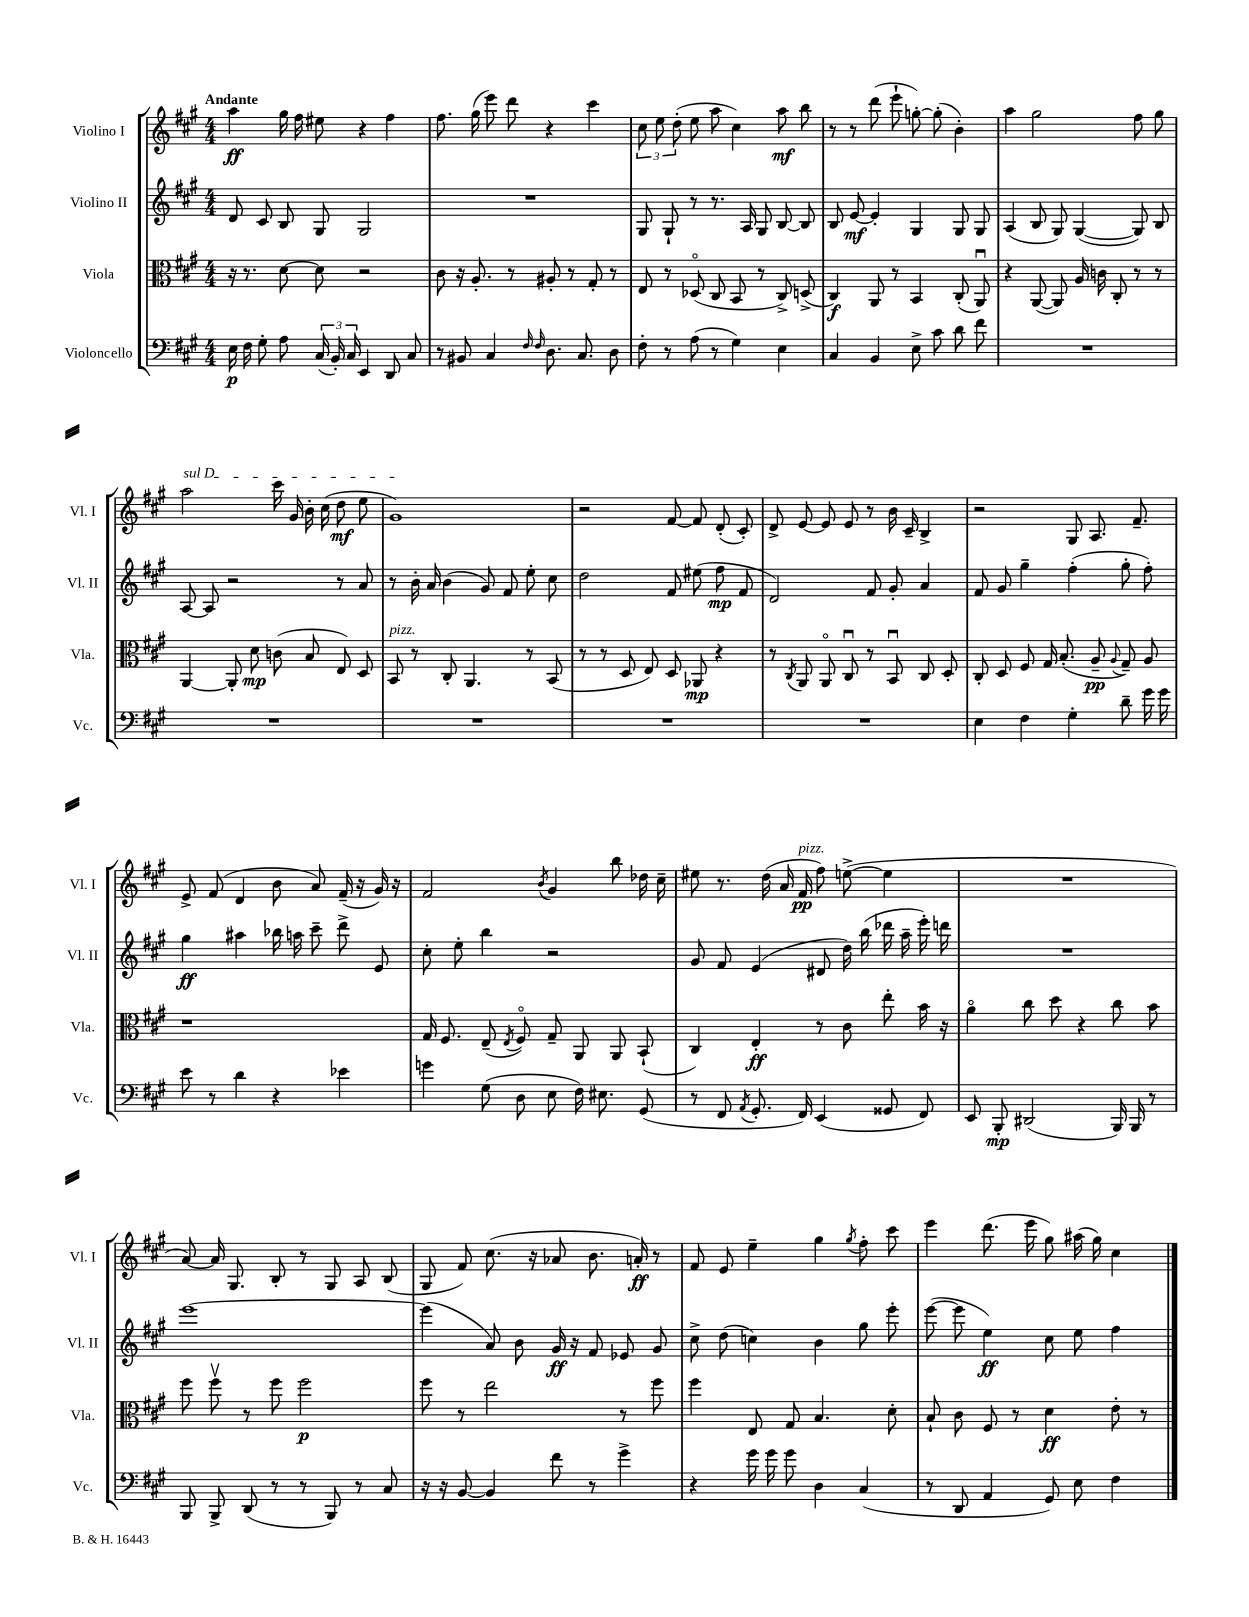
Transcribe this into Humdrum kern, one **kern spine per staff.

**kern	**dynam	**kern	**dynam	**kern	**dynam	**kern	**dynam
*part4	*part4	*part3	*part3	*part2	*part2	*part1	*part1
*staff4	*staff4	*staff3	*staff3	*staff2	*staff2	*staff1	*staff1
*I"Violoncello	*	*I"Viola	*	*I"Violino II	*	*I"Violino I	*
*I'Vc.	*	*I'Vla.	*	*I'Vl. II	*	*I'Vl. I	*
*clefF4	*	*clefC3	*	*clefG2	*	*clefG2	*
*k[f#c#g#]	*	*k[f#c#g#]	*	*k[f#c#g#]	*	*k[f#c#g#]	*
*M4/4	*	*M4/4	*	*M4/4	*	*M4/4	*
=1	=1	=1	=1	=1	=1	=1	=1
!	!	!	!	!	!	!LO:TX:a:B:t=Andante	!
16E\	p	16r	.	8d/	.	4aa\	ff
16F#\	.	8.r	.	.	.	.	.
8G#'\	.	.	.	8c#/	.	.	.
8A\	.	[8d\	.	8B/	.	16gg#\	.
.	.	.	.	.	.	16ff#\	.
(24C#/	.	8d\]	.	8G#/	.	8ee#X\	.
24BB'/)	.	.	.	.	.	.	.
24C#/	.	.	.	.	.	.	.
4EE/	.	2r	.	2G#/	.	4r	.
8DD/	.	.	.	.	.	4ff#\	.
8C#/	.	.	.	.	.	.	.
=2	=2	=2	=2	=2	=2	=2	=2
8r	.	8c#\	.	1r	.	8.ff#\	.
8BB#X/	.	16r	.	.	.	.	.
.	.	8.A'/	.	.	.	(16gg#\	.
4C#/	.	.	.	.	.	8eee\)	.
.	.	8r	.	.	.	8ddd\	.
16qqF#/	.	.	.	.	.	.	.
16qqF#/	.	.	.	.	.	.	.
8.D\	.	8A#X'/	.	.	.	4r	.
.	.	8r	.	.	.	.	.
8.C#/	.	.	.	.	.	.	.
.	.	8G#'/	.	.	.	4ccc#\	.
8D\	.	8r	.	.	.	.	.
=3	=3	=3	=3	=3	=3	=3	=3
8F#'\	.	8E/	.	8G#/	.	12cc#\	.
.	.	.	.	.	.	12ee\	.
8r	.	8r	.	8G#`/	.	.	.
.	.	.	.	.	.	(12dd'\	.
(8A\	.	(8D-X/	.	8r	.	8ee\	.
8r	.	8C#/	.	8.r	.	8aa\	.
4G#\)	.	8BB/	.	.	.	4cc#\)	.
.	.	.	.	16A/	.	.	.
.	.	8r	.	8G#/	.	.	.
4E\	.	8C#^/)	.	[8B/	.	8aa\	mf
.	.	(8Dn^/	.	8B/]	.	8bb\	.
=4	=4	=4	=4	=4	=4	=4	=4
4C#/	.	4C#/)	f	8B/	.	8r	.
.	.	.	.	[8e/	mf	8r	.
4BB/	.	8AA/	.	4e'/]	.	(8ddd\	.
.	.	8r	.	.	.	8eee`\	.
8E^\	.	4BB/	.	4G#/	.	[8ggn'\)	.
8c#\	.	.	.	.	.	(8gg'\]	.
8d\	.	(8C#'/	.	8G#/	.	4b'\)	.
8f#\	.	8AAu/)	.	8G#/	.	.	.
=5	=5	=5	=5	=5	=5	=5	=5
1r	.	4r	.	(4A/	.	4aa\	.
.	.	([8AA/	.	8B/	.	2gg#\	.
.	.	8AA/])	.	8G#/)	.	.	.
.	.	16A/	.	([4G#/	.	.	.
.	.	16cn\	.	.	.	.	.
.	.	8C#'/	.	.	.	.	.
.	.	8r	.	8G#/])	.	8ff#\	.
.	.	8r	.	8B/	.	8gg#\	.
!!LO:LB:g=z
=6	=6	=6	=6	=6	=6	=6	=6
!	!	!	!	!	!	!LO:TX:a:i:t=sul D	!
1r	.	[4AA/	.	[8A/	.	2aa\	.
.	.	.	.	8A/]	.	.	.
.	.	8AA'/]	.	2r	.	.	.
.	.	8d\	mp	.	.	.	.
.	.	(8cn\	.	.	.	16ccc#\	.
.	.	.	.	.	.	16g#/	.
.	.	8B/	.	.	.	16b'\	.
.	.	.	.	.	.	(16cc#\	.
.	.	8E/)	.	8r	.	8dd\	mf
.	.	8D/	.	8a/	.	8ee\	.
=7	=7	=7	=7	=7	=7	=7	=7
!	!	!LO:TX:a:i:t=pizz.	!	!	!	!	!
1r	.	8BB/	.	8r	.	1g#)	.
.	.	8r	.	16b'\	.	.	.
.	.	.	.	16a/	.	.	.
.	.	8C#'/	.	(4b\	.	.	.
.	.	4.AA/	.	.	.	.	.
.	.	.	.	8g#/)	.	.	.
.	.	.	.	8f#/	.	.	.
.	.	8r	.	8ee'\	.	.	.
.	.	(8BB/	.	8cc#\	.	.	.
=8	=8	=8	=8	=8	=8	=8	=8
1r	.	8r	.	2dd\	.	2r	.
.	.	8r	.	.	.	.	.
.	.	8D/	.	.	.	.	.
.	.	8E/)	.	.	.	.	.
.	.	8D/	.	8f#/	.	[8f#/	.
.	.	8AA-X/	mp	(8ee#X\	.	8f#/]	.
.	.	4r	.	8ff#\	mp	(8d'/	.
.	.	.	.	8f#/	.	8c#'/)	.
=9	=9	=9	=9	=9	=9	=9	=9
1r	.	8r	.	2d/)	.	8d^/	.
.	.	8qC#/	.	.	.	.	.
.	.	8AA/	.	.	.	[8e/	.
.	.	8AA/	.	.	.	8e/]	.
.	.	8C#u/	.	.	.	8e/	.
.	.	8r	.	8f#/	.	8r	.
.	.	8BBu/	.	8g#'/	.	16b\	.
.	.	.	.	.	.	16c#~/	.
.	.	8C#/	.	4a/	.	4B^/	.
.	.	8D'/	.	.	.	.	.
=10	=10	=10	=10	=10	=10	=10	=10
4E\	.	8C#'/	.	8f#/	.	2r	.
.	.	8D/	.	8g#/	.	.	.
4F#\	.	8F#/	.	4gg#~\	.	.	.
.	.	16G#/	.	.	.	.	.
.	.	(8.B'/	.	.	.	.	.
4G#'\	.	.	.	(4ff#'\	.	8G#/	.
.	.	8A~/	pp	.	.	8.A/	.
.	.	8qqA/	.	.	.	.	.
8d~\	.	8G#~/)	.	8gg#'\	.	.	.
.	.	.	.	.	.	8.f#~/	.
16g#\	.	8A/	.	8ff#'\)	.	.	.
16g#\	.	.	.	.	.	.	.
!!LO:LB:g=z
=11	=11	=11	=11	=11	=11	=11	=11
8e\	.	1r	.	4gg#\	ff	8e^/	.
8r	.	.	.	.	.	(8f#/	.
4d\	.	.	.	4aa#X\	.	4d/	.
4r	.	.	.	16bb-X\	.	8b\	.
.	.	.	.	16aan\	.	.	.
.	.	.	.	8ccc#~\	.	8a/)	.
4e-X\	.	.	.	8ddd^\	.	(16f#~/	.
.	.	.	.	.	.	16r	.
.	.	.	.	8e/	.	16g#/)	.
.	.	.	.	.	.	16r	.
=12	=12	=12	=12	=12	=12	=12	=12
4gn\	.	16G#/	.	8cc#'\	.	2f#/	.
.	.	8.F#/	.	.	.	.	.
.	.	.	.	8ee'\	.	.	.
(8G#\	.	(8E~/	.	4bb\	.	.	.
.	.	8qE/	.	.	.	.	.
8D\	.	8F#/)	.	.	.	.	.
.	.	.	.	.	.	8qb/	.
8E\	.	8G#~/	.	2r	.	4g#/	.
16F#\)	.	8AA/	.	.	.	.	.
8.E#X\	.	.	.	.	.	.	.
.	.	8AA/	.	.	.	8bb\	.
(8GG#/	.	(8BB`/	.	.	.	16dd-X\	.
.	.	.	.	.	.	16cc#~\	.
=13	=13	=13	=13	=13	=13	=13	=13
8r	.	4C#/)	.	8g#/	.	8ee#X\	.
8FF#/	.	.	.	8f#/	.	8.r	.
8qAA/	.	.	.	.	.	.	.
8.GG#'/	.	4E'/	ff	(4e/	.	.	.
.	.	.	.	.	.	(16dd\	.
.	.	.	.	.	.	16a/	.
!	!	!	!	!	!	!LO:TX:a:i:t=pizz.	!
16FF#/)	.	.	.	.	.	16f#/	pp
(4EE/	.	8r	.	8d#X/	.	8ff#\)	.
.	.	8c#\	.	16dd\)	.	([8een^\	.
.	.	.	.	(16bb\	.	.	.
8GG##X/	.	8ee'\	.	16ddd-X\	.	4ee\]	.
.	.	.	.	16aa~\	.	.	.
8FF#/)	.	16b\	.	16eee'\)	.	.	.
.	.	16r	.	16dddn\	.	.	.
=14	=14	=14	=14	=14	=14	=14	=14
8EE/	.	4a\	.	1r	.	1r	.
8BBB'/	mp	.	.	.	.	.	.
(2DD#X/	.	8cc#\	.	.	.	.	.
.	.	8dd\	.	.	.	.	.
.	.	4r	.	.	.	.	.
16BBB/)	.	8cc#\	.	.	.	.	.
16BBB/	.	.	.	.	.	.	.
8r	.	8b\	.	.	.	.	.
!!LO:LB:g=z
=15	=15	=15	=15	=15	=15	=15	=15
8BBB/	.	8ff#\	.	[1eee	.	[8a/)	.
8BBB^/	.	8ff#v\	.	.	.	16a/]	.
.	.	.	.	.	.	8.G#/	.
(8DD/	.	8r	.	.	.	.	.
8r	.	8ff#\	.	.	.	8B'/	.
8r	.	2ff#\	p	.	.	8r	.
8BBB/)	.	.	.	.	.	8G#/	.
8r	.	.	.	.	.	8A/	.
8C#/	.	.	.	.	.	(8B/	.
=16	=16	=16	=16	=16	=16	=16	=16
16r	.	8ff#\	.	(4eee\]	.	8G#/	.
16r	.	.	.	.	.	.	.
[8BB/	.	8r	.	.	.	8f#/)	.
4BB/]	.	2ee\	.	8a/)	.	(8.cc#\	.
.	.	.	.	8b\	.	.	.
.	.	.	.	.	.	16r	.
8f#\	.	.	.	16g#/	ff	8a-X/	.
.	.	.	.	16r	.	.	.
8r	.	.	.	8f#/	.	8.b\	.
4g#^\	.	8r	.	8e-X/	.	.	.
.	.	.	.	.	.	16an'/)	ff
.	.	8ff#\	.	8g#/	.	8r	.
=17	=17	=17	=17	=17	=17	=17	=17
4r	.	4ff#\	.	8cc#^\	.	8f#/	.
.	.	.	.	(8dd\	.	8e/	.
16g#\	.	8E/	.	4ccn\)	.	4ee~\	.
16g#\	.	.	.	.	.	.	.
8g#\	.	8G#/	.	.	.	.	.
4D\	.	4.B/	.	4b\	.	4gg#\	.
.	.	.	.	.	.	8qgg#/	.
(4C#/	.	.	.	8gg#\	.	8ff#'\	.
.	.	8d'\	.	8eee'\	.	8ccc#\	.
=18	=18	=18	=18	=18	=18	=18	=18
8r	.	8B`/	.	([8eee\	.	4eee\	.
8DD/	.	8c#\	.	8eee\]	.	.	.
4AA/	.	8F#/	.	4ee\)	ff	(8.ddd\	.
.	.	8r	.	.	.	.	.
.	.	.	.	.	.	16eee\	.
8GG#/)	.	4d\	ff	8cc#\	.	8gg#\)	.
8E\	.	.	.	8ee\	.	(16aa#X\	.
.	.	.	.	.	.	16gg#\)	.
4F#\	.	8e'\	.	4ff#\	.	4cc#\	.
.	.	8r	.	.	.	.	.
==	==	==	==	==	==	==	==
*-	*-	*-	*-	*-	*-	*-	*-
